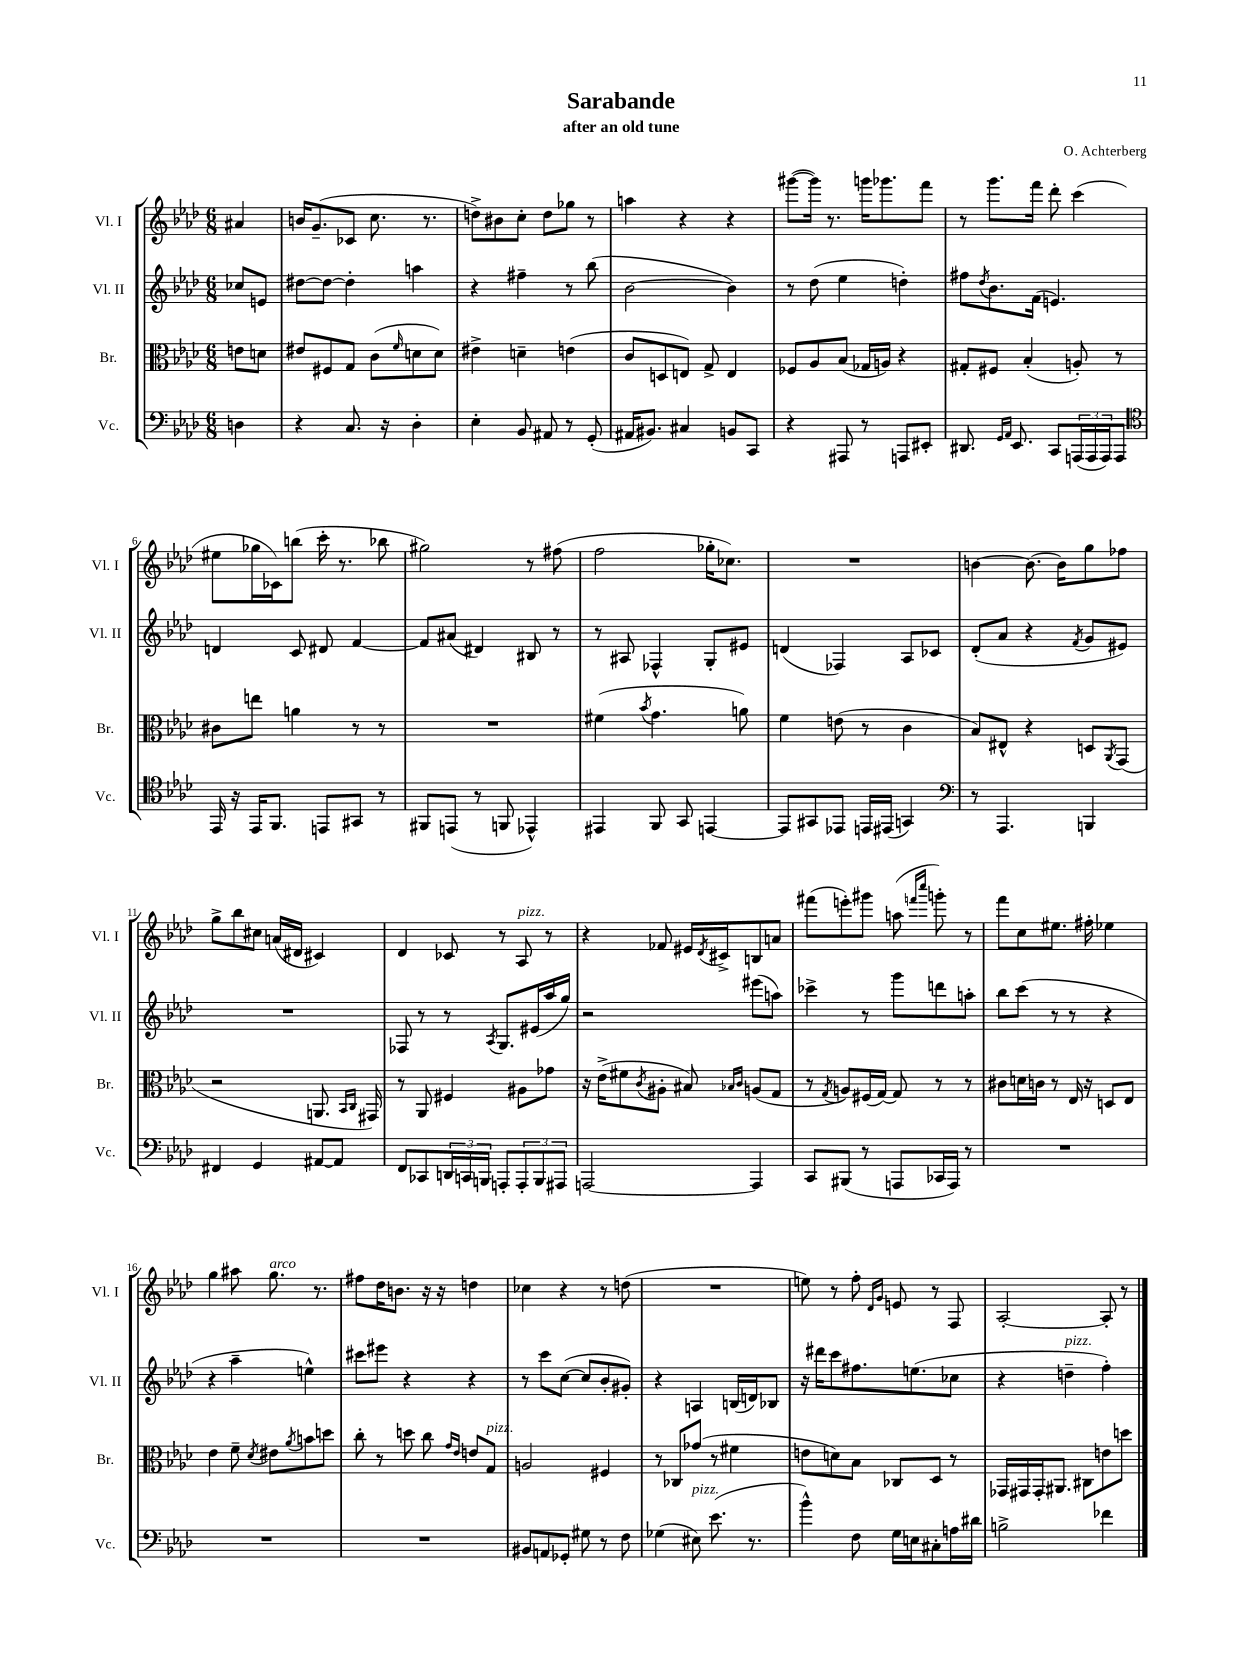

**kern	**kern	**kern	**kern
*part4	*part3	*part2	*part1
*staff4	*staff3	*staff2	*staff1
*I"Vc.	*I"Br.	*I"Vl. II	*I"Vl. I
*I'Vc.	*I'Br.	*I'Vl. II	*I'Vl. I
*clefF4	*clefC3	*clefG2	*clefG2
*k[b-e-a-d-]	*k[b-e-a-d-]	*k[b-e-a-d-]	*k[b-e-a-d-]
*M6/8	*M6/8	*M6/8	*M6/8
=	=	=	=
4Dn\	8en\L	8cc-X/L	4a#X/
.	8dn\J	8en/J	.
=1	=1	=1	=1
4r	8e#X/L	[8dd#X\L	16bn/KL
.	.	.	(8.g~/
.	8F#X/	8dd#\J_	.
8.C/	8G/J	4dd#'\]	8c-X/J
.	(8c\L	.	8.cc\
16r	.	.	.
.	16qqf/	.	.
4D-'\	8dn\	4aan\	.
.	.	.	8.r
.	8d\J)	.	.
=2	=2	=2	=2
4E-'\	4e#X^\	4r	8ddn^\L)
.	.	.	8b#X\
8BB-/	4dn~\	4ff#X~\	8cc'\J
8AA#X/	.	.	8dd\L
8r	(4en\	8r	8gg-X\J
(8GG'/	.	(8bb-\	8r
=3	=3	=3	=3
16AA#X/KL	8c/L	[2b-\	4aan\
8.BB#X/J)	.	.	.
.	8Dn/	.	.
4C#X/	8En/J)	.	4r
.	8G^/	.	.
8BBn/L	4E/	4b-\])	4r
8CC/J	.	.	.
=4	=4	=4	=4
4r	8F-X/L	8r	([8ggg#X\L
.	8A-/	(8dd-\	16ggg#\Jk])
.	.	.	8.r
8AAA#X/	(8B-/J	4ee-\	.
8r	16G-X/LL	.	16gggn\KL
.	16An/JJ)	.	8.ggg-X\
8AAAn/L	4r	4ddn'\)	.
8EE#X'/J	.	.	8fff\J
=5	=5	=5	=5
8.DD#X/	8G#X'/L	8ff#X\L	8r
.	.	8qdd-/	.
.	8F#X/J	8.b-\	8.ggg\L
16qqGG/LL	.	.	.
16qqAA-/JJ	.	.	.
8.EE-/	.	.	.
.	(4B-'/	.	.
.	.	(16f\Jk	16fff\Jk
8CC/L	.	4.en/)	8ddd-'\
(24AAAn/L	8An'/)	.	(4ccc\
24AAA/	.	.	.
24AAA/J)	.	.	.
8AAA/J	8r	.	.
!!LO:LB:g=z
=6	=6	=6	=6
*clefC4	*	*	*
16EE-/	8c#X\L	4dn/	8ee#X\L
16r	.	.	.
16EE-/KL	8een\J	.	16gg-X\L
8.FF/J	.	.	16c-X\J)
.	4an\	8c/	(8bbn\J
8EEn/L	.	8d#X/	16ccc'\
.	.	.	8.r
8GG#X/J	8r	[4f/	.
8r	8r	.	8bb-X\
=7	=7	=7	=7
8FF#X/L	2.r	8f/L]	2gg#X\)
(8EEn/J	.	(8a#X/J	.
8r	.	4d#X/)	.
8FFn/	.	.	.
4EE-X^^/)	.	8B#X/	8r
.	.	8r	(8ff#X\
=8	=8	=8	=8
4EE#X/	(4f#X\	8r	2ff\
.	.	8A#X/	.
.	8qb-/	.	.
8FF/	4.g\	4F-X^^/	.
8GG/	.	.	.
[4EEn/	.	8G'/L	16gg-X'\KL
.	.	.	8.cc-X\J)
.	8an\)	8e#X/J	.
=9	=9	=9	=9
8EE/L]	4f\	(4dn/	2.r
8GG#X/	.	.	.
8EE-X/J	(8en\	4F-X/)	.
16EEn/LL	8r	.	.
(16EE#X/JJ	.	.	.
4GGn/)	4c\	8A-/L	.
.	.	8c-X/J	.
=10	=10	=10	=10
*clefF4	*	*	*
8r	8B-/L)	(8d-'/L	[4bn\
4.AAA-/	8E#X^^/J	8a-/J	.
.	4r	4r	8.b\_
.	.	.	16b\KL]
.	.	8qf/	.
4BBBn/	8Dn/L	8g/L	8gg\
.	8qAA-/	.	.
.	(8GG/J	8e#X/J)	8ff-X\J
!!LO:LB:g=z
=11	=11	=11	=11
4FF#X/	2r	2.r	8gg^\L
.	.	.	8bb-\
4GG/	.	.	8cc#X\J
.	.	.	(16an/LL
.	.	.	16d#X/JJ
[8AA#X/L	8.AAn/	.	4c#X/)
8AA#/J]	.	.	.
.	16qqBB-/LL	.	.
.	16qqC/JJ	.	.
.	16GG#X/)	.	.
=12	=12	=12	=12
8FF/L	8r	8F-X/	4d-/
8CC-X/	8AA-/	8r	.
24DDn/L	4F#X/	8r	8c-X/
24CCn/	.	.	.
24BBBn/JJ	.	.	.
.	.	8qA-/	.
8AAAn'/L	.	8.G/L	8r
!	!	!	!LO:TX:a:i:t=pizz.
12AAA'/	8A#X\L	.	8A-/
.	.	(16e#X/L	.
12BBB/	.	.	.
.	8g-X\J	16aa-/	8r
12AAA#X/J	.	.	.
.	.	16gg/JJ)	.
=13	=13	=13	=13
[2AAAn/	16r	2r	4r
.	(16e-^\KL	.	.
.	8f#X\	.	.
.	8qc/	.	.
.	8A#X'\J	.	8f-X/
.	8B#X/)	.	16e#X/LL
.	.	.	8qd-/
.	.	.	16c#X^/J
.	16qqB-X/LL	.	.
.	16qqc/JJ	.	.
4AAA/]	(8An/L	(8eee#X\L	8Bn/
.	8G/J	8aan\J)	8an/J
=14	=14	=14	=14
8CC/L	8r	4ccc-X^\	(8fff#X\L
.	8qG/	.	.
(8BBB#X/J	8An/L)	.	8eeen'\)
8r	(16F#X/L	8r	8ggg#X\J
.	[16G/JJ)	.	.
8AAAn/L	8G/]	8ggg\L	(8aan\
.	.	.	16qqfffn/LL
.	.	.	16qqcccc/JJ
16CC-X/L	8r	8dddn\	8gggn'\)
16AAA/JJ)	.	.	.
8r	8r	8aan'\J	8r
=15	=15	=15	=15
2.r	8c#X\L	8bb-\L	8fff\L
.	16dn\L	(8ccc\J	8cc\
.	16cn\JJ	.	.
.	8r	8r	8.ee#X\J
.	16E-/	8r	.
.	16r	.	16ff#X'\
.	8Dn/L	4r	4ee-X\
.	8E-/J	.	.
!!LO:LB:g=z
=16	=16	=16	=16
2.r	4e-\	4r	4gg\
.	8f~\	4aa-~\	8aa#X\
.	8qd-/	.	.
!	!	!	!LO:TX:a:i:t=arco
.	8e#X\L	.	8.gg\
.	8qa-/	.	.
.	8bn\	4een^^\)	.
.	.	.	8.r
.	8ddn\J	.	.
=17	=17	=17	=17
2.r	8cc'\	8ccc#X\L	8ff#X\L
.	8r	8eee#X\J	16dd-\K
.	.	.	8.bn\J
.	8ddn\	4r	.
.	8cc\	.	16r
.	.	.	16r
.	16qqg/LL	.	.
.	16qqe-/JJ	.	.
.	8en/L	4r	4ddn\
!	!LO:TX:a:i:t=pizz.	!	!
.	8G/J	.	.
=18	=18	=18	=18
8BB#X/L	2An/	8r	4cc-X\
8AAn/	.	8ccc\L	.
8GG-X'/J	.	([8cc\J	4r
8G#X\	.	8cc/L]	.
8r	4F#X/	8b-'/	8r
8F\	.	8g#X'/J)	(8ddn\
=19	=19	=19	=19
(4G-X\	8r	4r	2.r
.	8C-X/L	.	.
!LO:TX:a:i:t=pizz.	!	!	!
8E#X\)	(8g-X/J	4An/	.
(8.e-\	8r	.	.
.	4f#X\	(16Bn/LL	.
8.r	.	16dn/J)	.
.	.	8B-X/J	.
=20	=20	=20	=20
4b-^^\)	8en\L	16r	8een\)
.	.	16ddd#X\KL	.
.	8dn\)	8ccc\	8r
8F\	8B-\J	8.ff#X\	8ff'\
.	.	.	16qqd-/LL
.	.	.	16qqg/JJ
16G\LL	8C-X/L	.	8en/
16En\J	.	(8.een\	.
8C#X'\	8D-/J	.	8r
16An\L	8r	8cc-X\J	8F/
16d#X\JJ	.	.	.
=21	=21	=21	=21
2Bn^\	16GG-X/LL	4r	[2A-'/
.	16GG#X/	.	.
.	16GG#'/J	.	.
.	8.AA#X/J	.	.
!	!	!LO:TX:a:i:t=pizz.	!
.	.	4ddn~\	.
.	8C#X\L	.	.
4f-X\	8en\	4ff'\)	8A-'/]
.	8ddn\J	.	8r
==	==	==	==
*-	*-	*-	*-
